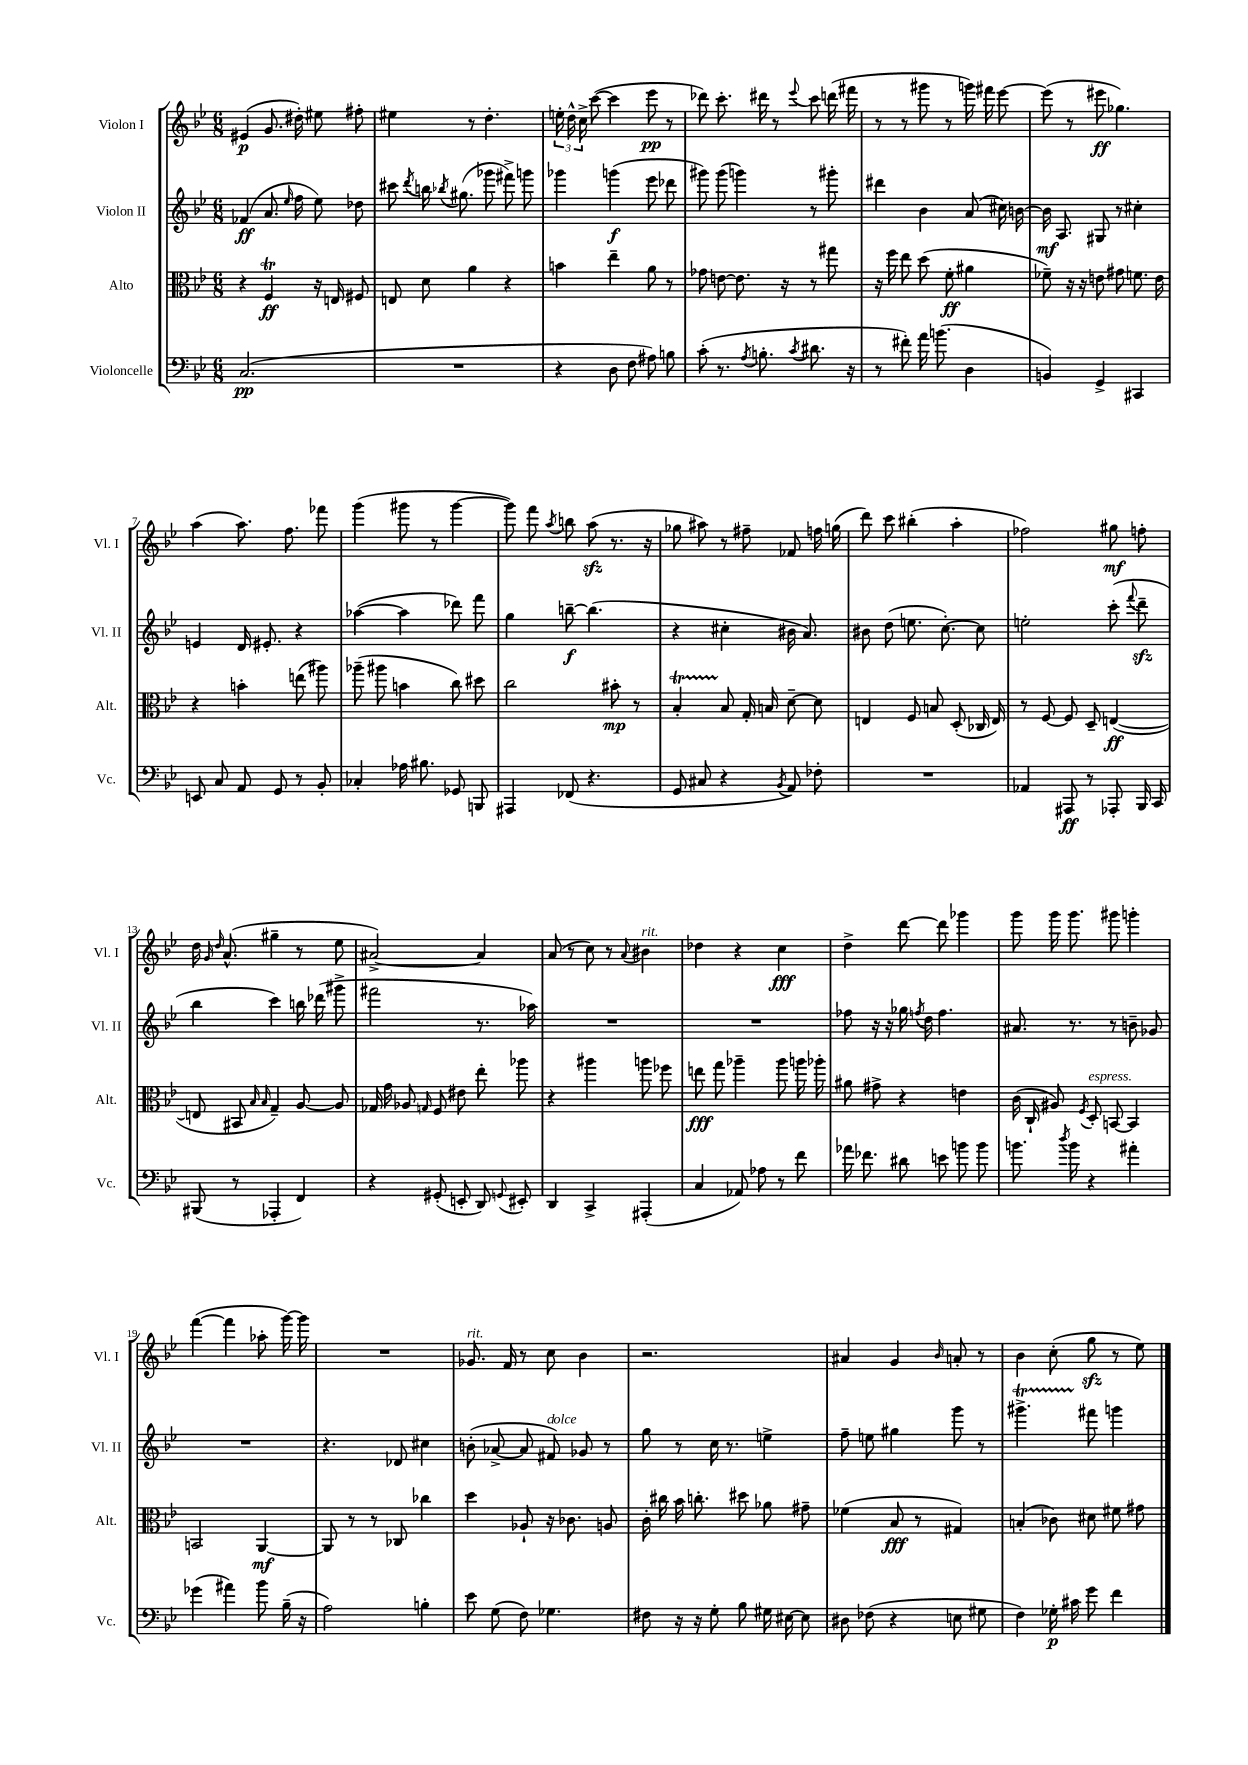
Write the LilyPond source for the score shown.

<<
\new StaffGroup <<
\new Staff = "s0" \with { instrumentName = "Violon I" shortInstrumentName = "Vl. I" } {
    \clef treble \key bes \major \numericTimeSignature \time 6/8
    \autoBeamOff eis'4\p( g'8. dis''16-.) eis''8 fis''8-. |
    eis''4 r8 d''4.-. |
    \tuplet 3/2 { e''16-. d''16-^ c''16-> } c'''8~( c'''4 ees'''8\pp r8 |
    des'''8) c'''8.-. dis'''16 r8 \appoggiatura { ees'''8 } c'''8 d'''16( fis'''16 |
    r8 r8 gis'''8 r8 g'''16) fis'''16 ees'''8~ |
    ees'''8( r8 eis'''8\ff ges''4.) |
    a''4( a''8.) f''8. fes'''8 |
    g'''4( gis'''8 r8 gis'''4~ |
    gis'''8) f'''8 \acciaccatura { a''8 } b''8 a''8\sfz( r8. r16 |
    ges''8 ais''8) r8 fis''8-- fes'8 f''16 g''16( |
    d'''8) c'''8 bis''4-.( a''4-. |
    fes''2) gis''8\mf f''8-. |
    d''16 \grace { g'16 d''16 } a'8.-^( gis''4-- r8 ees''8 |
    ais'2~->) ais'4 |
    a'8( r8 c''8) r8 \appoggiatura { a'8 } bis'4^\markup { \italic "rit." } |
    des''4 r4 c''4\fff |
    d''4-> d'''8~ d'''8 ges'''4 |
    g'''8 g'''16 g'''8. gis'''8 g'''4-. |
    f'''4~( f'''4 aes''8-. g'''16~) g'''16 |
    R2. |
    ges'8.^\markup { \italic "rit." } f'16 r8 c''8 bes'4 |
    r2. |
    ais'4 g'4 \grace { bes'16 } a'8-. r8 |
    bes'4 c''8-.( g''8\sfz r8 ees''8) \bar "|." |
}
\new Staff = "s1" \with { instrumentName = "Violon II" shortInstrumentName = "Vl. II" } {
    \clef treble \key bes \major \numericTimeSignature \time 6/8
    \autoBeamOff fes'4\ff( a'8. \grace { ees''16 } f''16 ees''8) des''8 |
    cis'''8 \acciaccatura { d'''8 } b''16 \acciaccatura { bes''8 } gis''8.( ges'''8 fis'''8->) g'''8 |
    ges'''4 g'''4\f( ees'''8 des'''8 |
    gis'''8) gis'''8( g'''4) r8 gis'''8-. |
    dis'''4 bes'4 a'8( cis''16) b'16~ |
    b'16\mf a8. gis8 r8 cis''4-. |
    e'4 d'16 eis'8.-. r4 |
    aes''4~( aes''4 des'''8) f'''8 |
    g''4 b''8~--\f b''4.( |
    r4 cis''4-. bis'16 a'8.) |
    bis'8 d''8( e''8. c''8.~-.) c''8 |
    e''2-. c'''8-.( \appoggiatura { f'''8 } d'''8--\sfz |
    bes''4 c'''4) b''16 des'''16( gis'''8-> |
    fis'''2 r8. aes''16) |
    R2. |
    R2. |
    fes''8 r16 r16 ges''16 \acciaccatura { f''8 } d''16 f''4. |
    ais'8. r8. r8 b'8-- ges'8 |
    R2. |
    r4. des'8 cis''4 |
    b'8-.( aes'8~-> aes'8 fis'8^\markup { \italic "dolce" }) ges'8 r8 |
    g''8 r8 c''16 r8. e''4-> |
    f''8-- e''8 gis''4 g'''8 r8 |
    gis'''4.->\startTrillSpan fis'''8\stopTrillSpan g'''4 \bar "|." |
}
\new Staff = "s2" \with { instrumentName = "Alto" shortInstrumentName = "Alt." } {
    \clef alto \key bes \major \numericTimeSignature \time 6/8
    \autoBeamOff r4 f4\trill\ff r16 e16 fis8 |
    e8 d'8 a'4 r4 |
    b'4 ees''4-- a'8 r8 |
    ges'8 e'8~ e'8. r16 r8 gis''8 |
    r16 f''16 ees''8 d''8( f'8-.\ff ais'4 |
    fes'8--) r16 r16 e'8 gis'8 f'8. e'16 |
    r4 b'4-. e''8( ais''8) |
    aes''8--( ais''8 b'4 c''8) dis''8 |
    c''2 bis'8-.\mp r8 |
    bes4-.\startTrillSpan bes8\stopTrillSpan g16-. b16 d'8~-- d'8 |
    e4 f8 b8 d8-.( ces16 e16) |
    r8 f8~ f8 d8-- e4~\ff( |
    e8 bis,8 \grace { bes16 bes16 } g4--) a8~ a8 |
    ges16 g'16 aes8 \grace { g16 } f8 eis'8 ees''8-. aes''8 |
    r4 ais''4 a''8 fes''8 |
    e''8\fff g''8 aes''4-- aes''8 a''16 aes''16-. |
    ais'8 gis'8-> r4 e'4 |
    c'16( c16-! ais8) \acciaccatura { f8 } d8-.^\markup { \italic "espress." } b,8~ b,4 |
    b,2 a,4~\mf |
    a,8 r8 r8 ces8 ces''4 |
    d''4 aes8-! r16 ces'8. a8 |
    c'16-. cis''16 bes'16 c''8.-. dis''8 aes'8 gis'8-- |
    fes'4( bes8\fff r8 gis4) |
    b4-.( ces'8) dis'8 fis'8 gis'8 \bar "|." |
}
\new Staff = "s3" \with { instrumentName = "Violoncelle" shortInstrumentName = "Vc." } {
    \clef bass \key bes \major \numericTimeSignature \time 6/8
    \autoBeamOff c2.\pp( |
    R2. |
    r4 d8 f8 ais8) b8 |
    c'8-.( r8. \acciaccatura { a8 } b8.-. \acciaccatura { c'8 } dis'8. r16 |
    r8 fis'8-.) a'16 b'8.( d4 |
    b,4) g,4-> cis,4 |
    e,8 c8 a,8 g,8 r8 bes,8-. |
    ces4-. aes16 bis8. ges,8 b,,8 |
    ais,,4 fes,8( r4. |
    g,8 cis8 r4 \acciaccatura { bes,8 } a,8) fes8-. |
    R2. |
    aes,4 ais,,8\ff r8 aes,,8-. bes,,16 c,16 |
    bis,,8( r8 aes,,4-. f,4) |
    r4 gis,8-.( e,8-. d,8) \appoggiatura { g,8 } eis,8-. |
    d,4 c,4-> ais,,4-.( |
    c4 aes,8) aes8 r8 f'8 |
    aes'16 fes'8. dis'8 e'8 b'8 b'8 |
    b'8. \acciaccatura { d''8 } b'16 r4 ais'4-. |
    ges'4( ais'4) bes'8 bes16--( r16 |
    a2) b4-. |
    ees'8 g8( f8) ges4. |
    fis8 r16 r16 g8-. bes8 gis16 eis16~ eis8 |
    dis8 fes8( r4 e8 gis8 |
    f4) ges16-.\p cis'16 g'8 f'4 \bar "|." |
}
>>
>>
